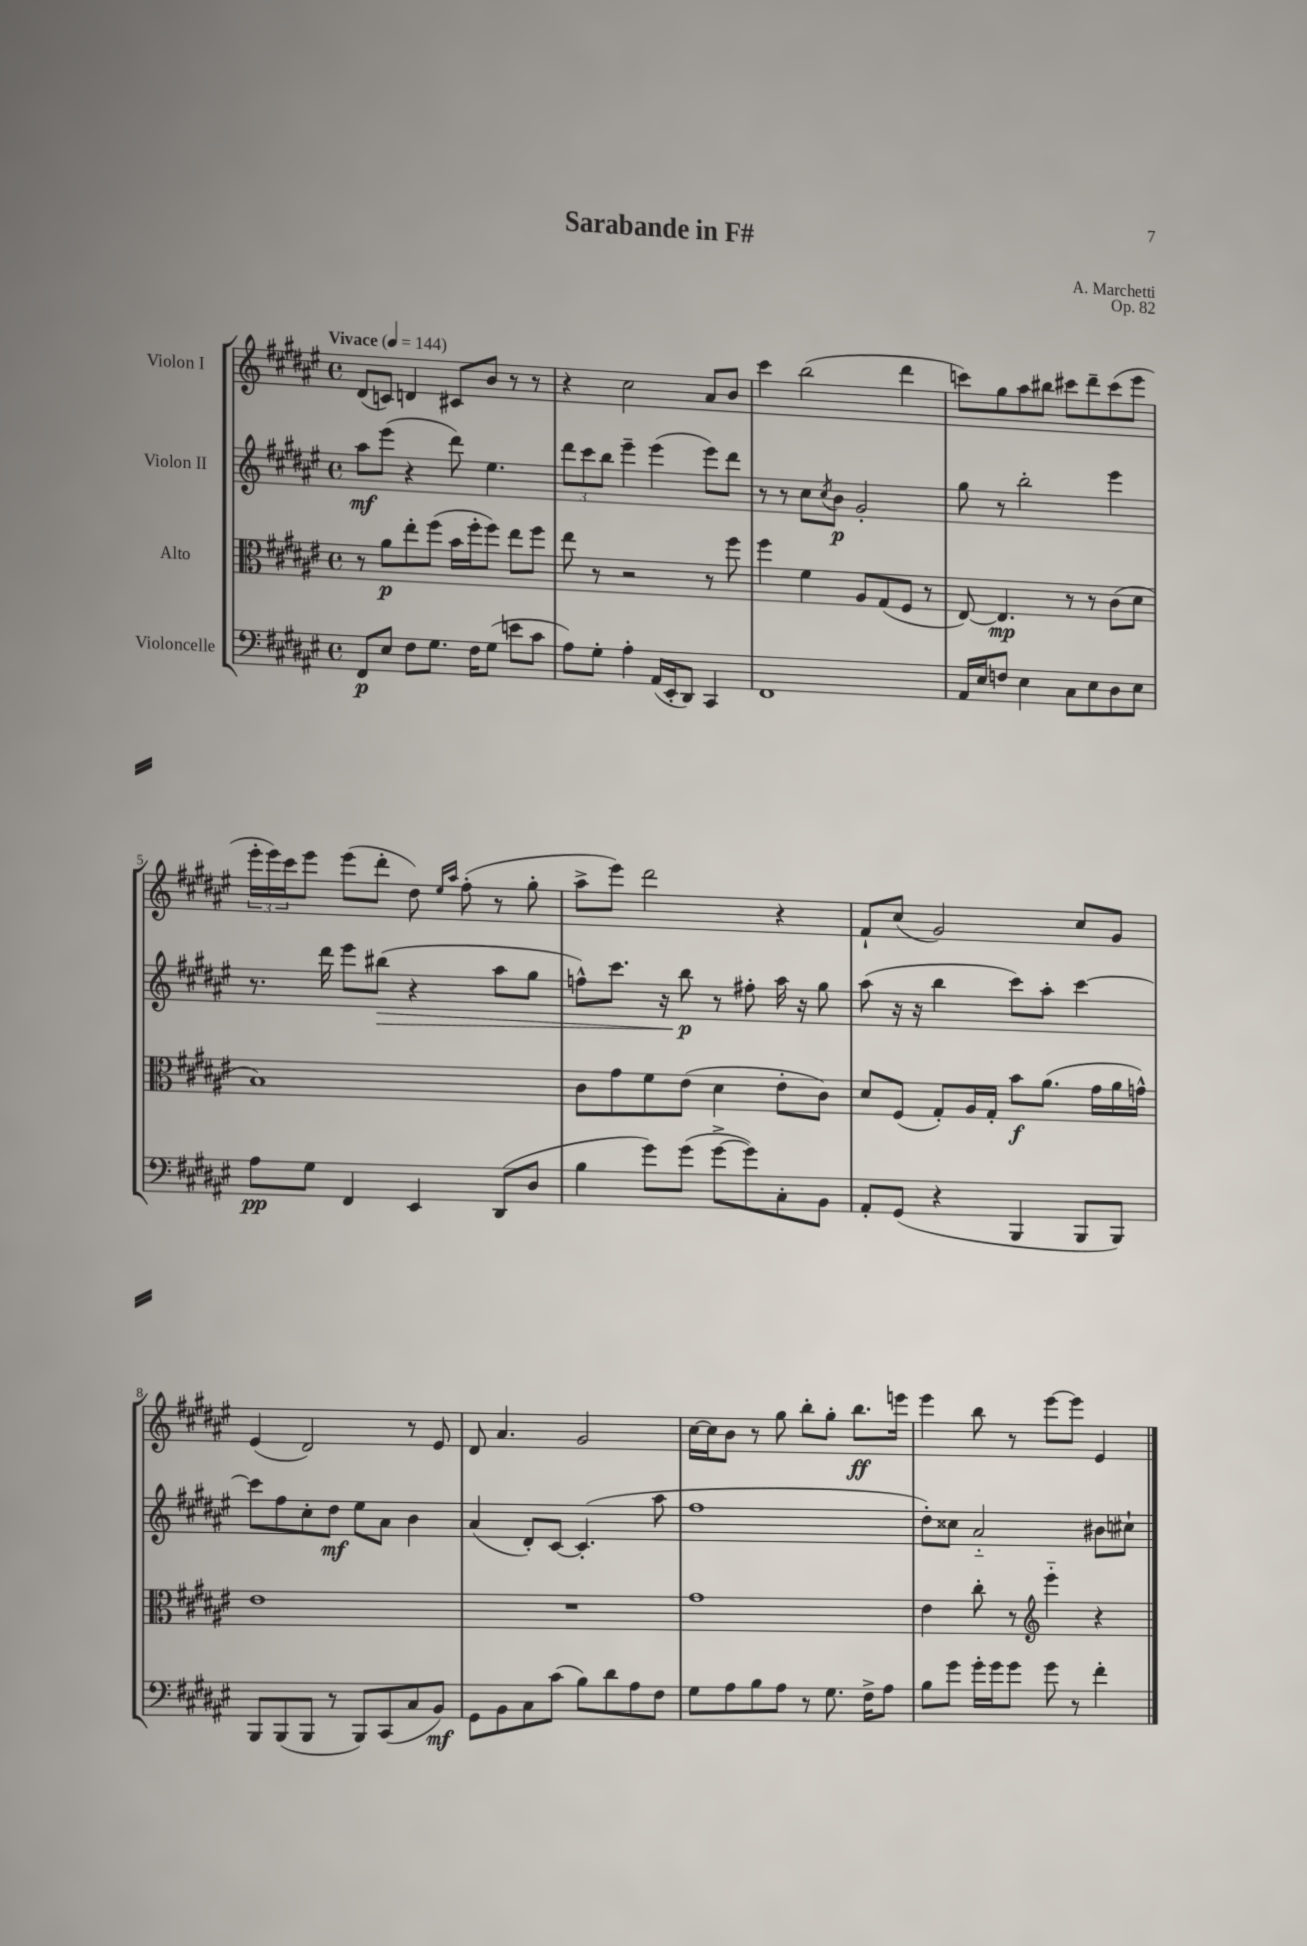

**kern	**kern	**kern	**kern
*staff4	*staff3	*staff2	*staff1
*clefF4	*clefC3	*clefG2	*clefG2
*k[f#c#g#d#a#e#]	*k[f#c#g#d#a#e#]	*k[f#c#g#d#a#e#]	*k[f#c#g#d#a#e#]
*M4/4	*M4/4	*M4/4	*M4/4
*met(c)	*met(c)	*met(c)	*met(c)
*MM144	*MM144	*MM144	*MM144
8FF#	8r	8aa#	(8d#
8E#	8a#	(8eee#	8c)
8F#	8ee#'	4r	4d
8.G#	(8ff#	.	.
.	16b	8ddd#)	8c#
16F#	16ff#'	.	.
(8G#	8ff#)	4.ee#	8b
8e	8ee#	.	8r
8c#	8ff#	.	8r
=	=	=	=
8A#)	8ee#	12ddd#	4r
.	.	12ccc#	.
8G#'	8r	.	.
.	.	12bb	.
4A#'	2r	4eee#~	2cc#
(16AA#	.	(4eee#	.
16EE#'	.	.	.
8DD#)	.	.	.
4CC#	8r	8eee#)	8a#
.	8ff#	8ddd#	8b
=	=	=	=
1FF#	4ff#	8r	4ccc#
.	.	8r	.
.	4f#	8cc#	(2bb
.	.	8qcc#	.
.	.	8b	.
.	8A#	2g#'	.
.	(8G#	.	.
.	8F#	.	4ddd#
.	8r	.	.
=	=	=	=
16AA#	[8E#)	8gg#	8ccc)
16E#	.	.	.
8F	4.E#]	8r	8gg#
4E#	.	2bb'	8aa#
.	.	.	8bb#
8C#	8r	.	8ccc#
8E#	8r	.	8ddd#~
8D#	(8c#	4eee#	(8ccc#
8E#	8d#	.	8eee#
=	=	=	=
8A#	1B)	8.r	24eee#'
.	.	.	24eee#)
.	.	.	24ccc#
8G#	.	.	8eee#
.	.	16ddd#	.
4FF#	.	8eee#	(8eee#
.	.	(8bb#	8ddd#'
4EE#	.	4r	8dd#)
.	.	.	16qqee#
.	.	.	16qqaa#
.	.	.	(8ff#'
(8DD#	.	8aa#	8r
8D#	.	8gg#	8gg#'
=	=	=	=
4B	8c#	8ff^^)	8aa#^
.	8g#	8.ccc#	8eee#)
8g#)	8f#	.	2ddd#
.	.	16r	.
(8g#	(8e#	8bb	.
[8g#^	4d#	8r	.
8g#])	.	8ff#'	.
8C#'	8e#'	16aa#	4r
.	.	16r	.
8BB	8c#)	8gg#	.
=	=	=	=
8AA#'	8d#	(8aa#	8f#`
(8GG#	(8F#	16r	(8cc#
.	.	16r	.
4r	8G#')	4bb	2g#)
.	16A#	.	.
.	16G#'	.	.
4BBB	8b	8ccc#)	.
.	(8.a#	8aa#'	.
8BBB	.	[4ccc#	8cc#
.	16g#	.	.
8BBB)	16a#	.	8g#
.	16g^^)	.	.
=	=	=	=
8BBB	1e#	8ccc#]	(4e#
(8BBB	.	8ff#	.
8BBB	.	8cc#'	2d#)
8r	.	8dd#	.
8BBB)	.	8ee#	.
(8CC#	.	8a#	.
8C#	.	4b	8r
8BB)	.	.	8e#
=	=	=	=
8GG#	1r	(4a#	8d#
8BB	.	.	4.a#
8C#	.	8d#')	.
(8c#	.	[8c#	.
8B)	.	(4.c#']	2g#
8d#	.	.	.
8A#	.	.	.
8F#	.	8aa#	.
=	=	=	=
8G#	1g#	1ff#	[16cc#
.	.	.	16cc#]
8A#	.	.	8b
8B	.	.	8r
8A#	.	.	8gg#
8r	.	.	8bb'
8.G#	.	.	8gg#'
.	.	.	8.bb
16F#^	.	.	.
8A#	.	.	.
.	.	.	16eee
=	=	=	=
8B	4e#	8dd#')	4eee#
8g#	.	8cc##	.
16g#'	8cc#'	2a#'~	8bb
16g#	.	.	.
8g#	8r	.	8r
*	*clefG2	*	*
8g#	4eee#'~	.	[8eee#
8r	.	.	8eee#]
4f#'	4r	8b#	4e#
.	.	8cc#`	.
==	==	==	==
*-	*-	*-	*-
